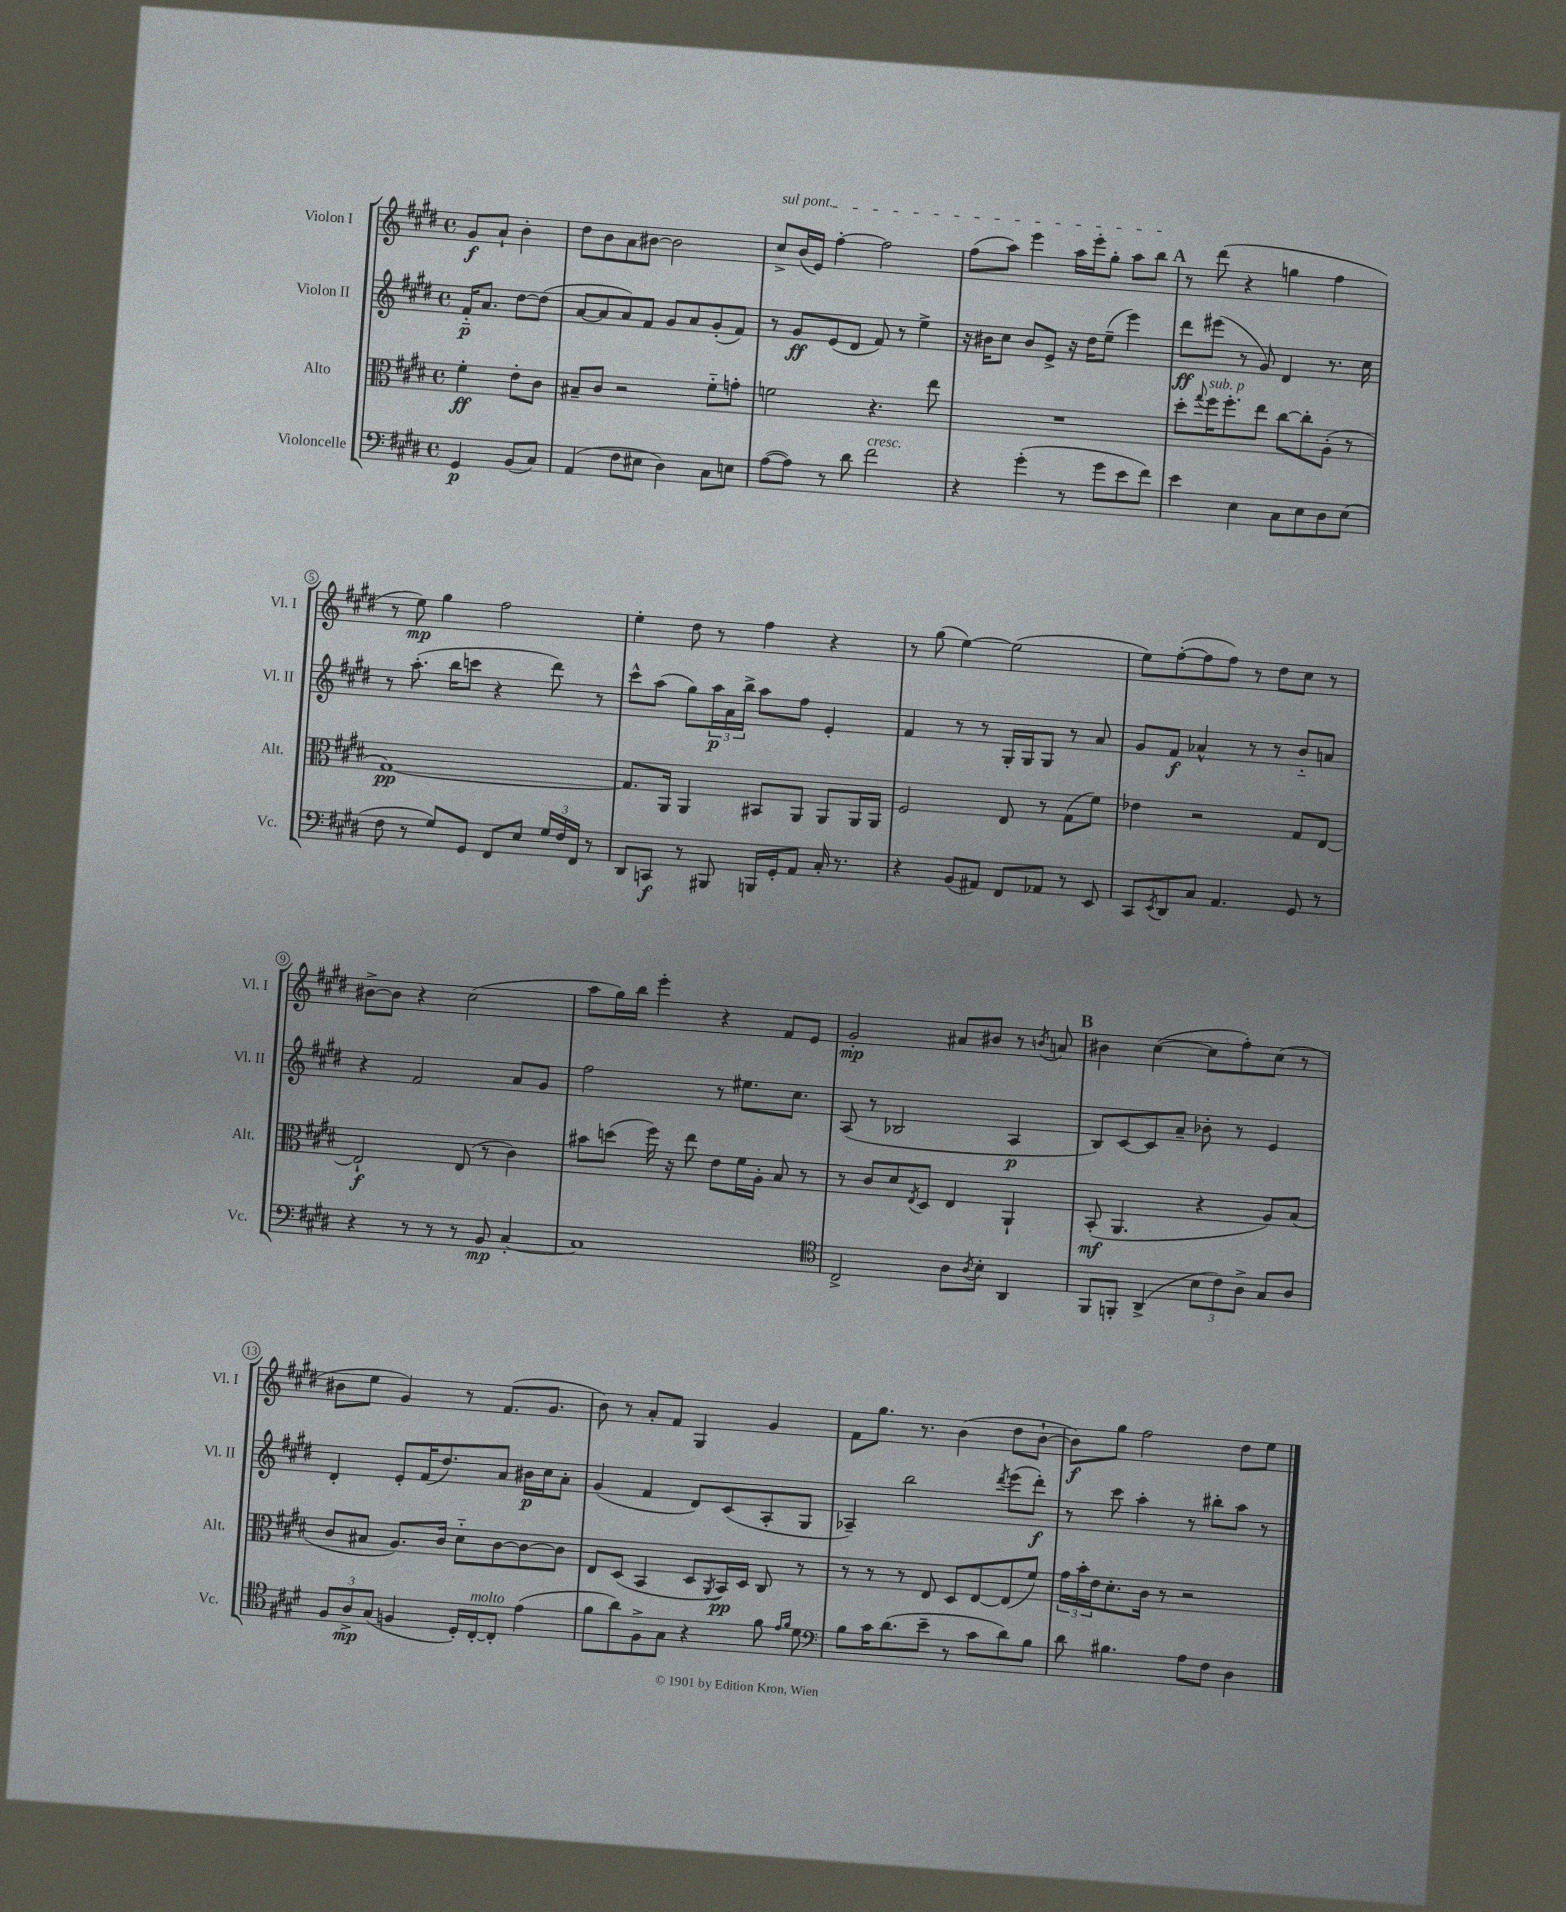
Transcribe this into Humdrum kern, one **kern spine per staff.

**kern	**kern	**kern	**kern
*staff4	*staff3	*staff2	*staff1
*clefF4	*clefC3	*clefG2	*clefG2
*k[f#c#g#d#]	*k[f#c#g#d#]	*k[f#c#g#d#]	*k[f#c#g#d#]
*M4/4	*M4/4	*M4/4	*M4/4
*met(c)	*met(c)	*met(c)	*met(c)
4GG#/	4f#'\	16f#'~/LK	8g#/L
.	.	8.a/J	.
.	.	.	8a`/J
(8BB/L	8e'\L	[8dd#\L	4b'\
8C#/J)	8c#\J	(8dd#\]J	.
=	=	=	=
(4AA/	8B#~/L	[8a/L	8dd#\L
.	8c#/J	8a/]	8b\
8F#\L	2r	8a/)	8a\
8E#\J	.	8f#/J	[8b#\J
4D#\)	.	8g#/L	2b#\]
.	.	8a/	.
8C#\L	8f#'~\L	(8g#'/	.
8E\J	8g'\J	8f#/J)	.
=	=	=	=
([8A\L	2f\	8r	8cc#^/L
8A\]J)	.	8g#/L	(16b/L
.	.	.	16e/JJ)
8r	.	(8e/	[4ff#'\
8d#\	.	8d#/J	.
2f#\	4.r	8f#/)	2ff#\]
.	.	8r	.
.	.	4ee^\	.
.	8ee\	.	.
=	=	=	=
4r	1r	16r	(8ff#\L
.	.	16b#\LK	.
.	.	8cc#\J	8aa\J)
(4g#'\	.	8b#/L	4eee\
.	.	8e^/J	.
8r	.	16r	16aa\LL
.	.	16dd#\LK	16eee'\J
8g#\L	.	(8ee~\J	8gg#'\J
8e\	.	4eee\)	8aa\L
8f#\J)	.	.	8bb\J
=	=	=	=
4e\	8dd#'\L	8ddd#\L	8r
.	8qqgg#/	.	.
.	16ff#\K	(8eee#\J	(8ddd#\
.	8.ff#'\	.	.
4E\	.	8r	4r
.	8ee\J	8g#/)	.
8C#\L	[8cc#\L	4d#/	4gg\
8E\	8cc#'\]	.	.
8D#\	(8A'\J	8.r	4ff#\
(8E\J	8r	.	.
.	.	16cc#\	.
=	=	=	=
8F#\	[1G#)	8r	8r
8r	.	(8.aa'\	8ee\)
8G#/L)	.	.	4gg#\
.	.	16bb\LK	.
8GG#/J	.	8ccc\J	.
8FF#/L	.	4r	2ff#\
8E/J	.	.	.
24G#/LL	.	8ddd#\)	.
24F#/	.	.	.
24FF#/JJ	.	.	.
8r	.	8r	.
=	=	=	=
8DD#/L	8.G#/]L	8ccc#^^\L	4ee'\
8CC/J	.	(8aa\J	.
.	16AA/Jk	.	.
8r	4AA/	8gg#\L)	8dd#\
8BBB#/	.	24aa\L	8r
.	.	24a\	.
.	.	24bb^\JJ	.
16BBB/LL	8BB#/L	8aa\L	4ff#\
16GG#'/J	.	.	.
8AA/J	8AA/J	8ff#\J	.
16C#'/	8AA/L	4e'/	4r
8.r	.	.	.
.	16AA/L	.	.
.	16AA/JJ	.	.
=	=	=	=
4r	2F#/	4f#/	8r
.	.	.	(8gg#\
(8BB/L	.	8r	[4ee\)
8AA#/J)	.	8r	.
8FF#/L	8E/	16G#'/LL	(2ee\]
.	.	16G#/J	.
8AA-/J	8r	8G#/J	.
8r	(8G#\L	8r	.
8EE/	8f#\J)	8a/	.
=	=	=	=
8CC#/L	4e-\	8g#/L	8ee\L)
8qEE/	.	.	.
8DD#/	.	8f#/J	([8ff#'\
8C#/J	2r	4a-^^/	8ff#\]
4.AA/	.	.	8ff#\J)
.	.	8r	8r
.	.	8r	8dd#\L
8GG#/	8G#/L	8b'~/L	8cc#\J
8r	[8E/J	8a/J	8r
=	=	=	=
4r	2E`/]	4r	[8b#^\L
.	.	.	8b#\]J
8r	.	2f#/	4r
8r	.	.	.
8r	(8E/	.	(2cc#\
8BB/	8r	.	.
[4C#'/	4c#\)	8a/L	.
.	.	8g#/J	.
=	=	=	=
1C#]	8b#\L	2ff#\	8aa\L
.	(8dd\J	.	16gg#\L)
.	.	.	16bb\JJ
.	16ff#\)	.	4eee'\
.	16r	.	.
.	8ee\	.	.
.	8e\L	8r	4r
.	16f#\L	8.ee#\L	.
.	16A'\JJ	.	.
.	8B/	.	8f#/L
.	.	8.cc#\J	.
.	8r	.	8e/J
=	=	=	=
*clefC4	*	*	*
2C#^/	8r	(8A/	2g#'/
.	8c#/L	8r	.
.	8d#/	2B-/	.
.	8qE/	.	.
.	8D#/J	.	.
8A\L	4E/	.	8a#/L
8qA/	.	.	.
8B'\J	.	.	8b#/J
4AA/	4AA`/	4A/	8r
.	.	.	8qb/
.	.	.	8a/
=	=	=	=
8FF#/L	(8BB'/	8B/L)	4b#\
8FF'/J	4.AA/	[8c#/	.
(4AA^/	.	8c#/]	([4cc#\
.	.	8a~/J	.
12B\L	4r	8b-'\	8cc#\]L
12c#\)	.	.	.
.	.	8r	8ff#'\)
12A^\J	.	.	.
8G#/L	8A/L)	4e/	(8cc#\J
8A/J	(8B/J	.	8r
=	=	=	=
12F#/L	8c#/L	4d#'/	8b#\L
12A^/	.	.	.
.	8B#/J	.	8ee\J
(12G#/J	.	.	.
4F/	8.A/L)	8e'/L	4g#/)
.	.	(16f#/K	.
.	16c#/Jk	8.dd#/)	.
16D#'/LL)	8d#'~\L	.	8r
[16C#'/J	.	.	.
8C#'/]J	[8c#\	8a/J	(8.f#/L
(4e\	8c#\_	16b#\LL	.
.	.	16cc#\J	8.g#/J
.	8c#\]J	8a'\J	.
=	=	=	=
8f#\L	8E/L	(4g#/	8b\)
8a\)	(8D#/J	.	8r
8F#^\	4BB/	4f#/	8a'/L
8G#\J	.	.	8f#/J
4r	8D#/L	8d#/L)	4G#/
.	8qAA/	.	.
.	16BB/L)	(8c#/	.
.	16D#/JJ	.	.
8f#\	8C#/	8A'/	4g#/
16qqe/LL	.	.	.
16qqf#/JJ	.	.	.
8d#\	8r	8G#/J	.
=	=	=	=
*clefF4	*	*	*
8B\L	8r	4A-~/)	8f#\L
16c#\K	8r	.	8.gg#\J
(8.d#\	.	.	.
.	8r	2bb\	.
.	.	.	8.r
8e~\J	8E/	.	.
8r	8D#/L	.	(4b\
8c#\L	[8E/	.	.
.	.	8qddd#/	.
8d#\)	(8E/]	(8eee\L	8dd#\L
8B\J	8f#/J)	8ddd#'\J)	[8b`\J
=	=	=	=
8d#\	24g#\LL	8r	8b\]L)
.	24b'\	.	.
.	24e\J	.	.
4.B#\	8.d#'\	8ccc#\	8gg#\J
.	.	4aa'\	2ff#\
.	16c#\Jk	.	.
.	8r	.	.
8A\L	2r	8r	.
8F#\J	.	8bb#'\L	.
4D#\	.	8aa\J	8dd#\L
.	.	8r	8ee\J
==	==	==	==
*-	*-	*-	*-
